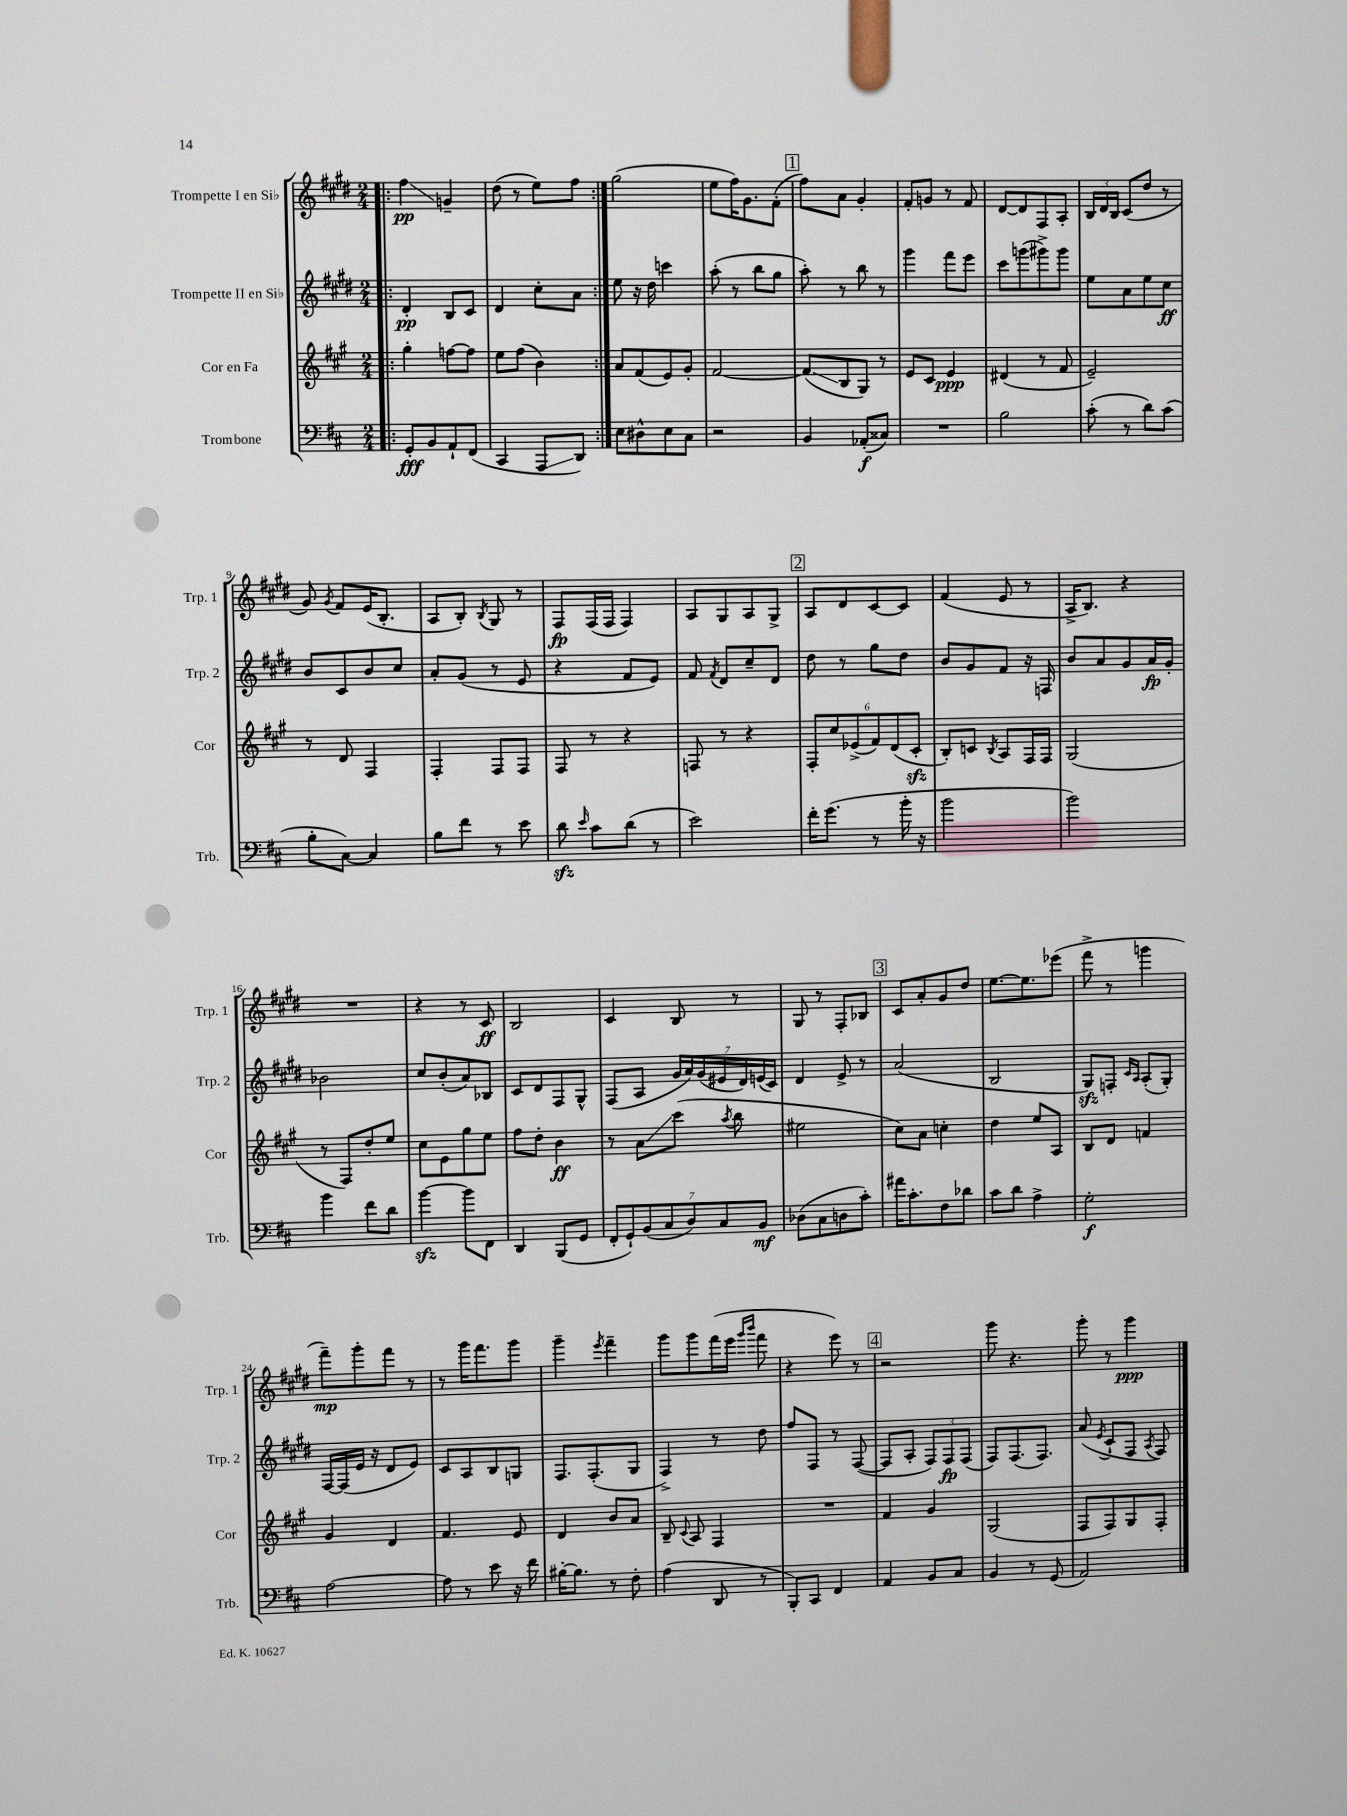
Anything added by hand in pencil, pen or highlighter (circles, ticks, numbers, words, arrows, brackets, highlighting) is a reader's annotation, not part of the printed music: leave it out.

**kern	**kern	**kern	**kern
*staff4	*staff3	*staff2	*staff1
*clefF4	*clefG2	*clefG2	*clefG2
*k[f#c#]	*k[f#c#g#]	*k[f#c#g#d#]	*k[f#c#g#d#]
*M2/4	*M2/4	*M2/4	*M2/4
=!|:	=!|:	=!|:	=!|:
8GG'	4gg#'	4d#'	4ff#
8BB	.	.	.
8AA`	[8ff	8B	4g~
(8FF#	8ff]	8c#	.
=	=	=	=
4CC#	8ee	4d#	(8dd#
.	(8ff#	.	8r
8AAA	4b)	8cc#'	8ee)
8DD)	.	8a	8ff#
=:|!	=:|!	=:|!	=:|!
8E	8a	8ee	(2gg#
8D#^^	(8f#	16r	.
.	.	16dd#	.
8E	8e)	4ccc	.
8C#	8g#'	.	.
=	=	=	=
2r	[2f#	(8aa'	8ee
.	.	8r	16ff#)
.	.	.	8.g#
.	.	8bb	.
.	.	8gg#	(8f#'
=	=	=	=
4BB	(8f#]	8aa')	8ff#)
.	8B	8r	8a
(8AA-'	8G#)	8bb	4g#'
8C##)	8r	8r	.
=	=	=	=
2r	8e	4ggg#	8f#'
.	8c#	.	8g
.	4e	8fff#	8r
.	.	8eee	8f#
=	=	=	=
2B	(4d#	8ccc#	[8d#
.	.	(8ggg	8d#]
.	8r	8ggg#^)	8F#
.	8f#	8ggg#	8A'
=	=	=	=
(8c#'	2e~)	8ee	24B
.	.	.	24d#
.	.	.	24B
8r	.	8a	(8c#
8d)	.	8ee	8dd#
(8c#	.	8cc#	8r
=	=	=	=
8B'	8r	8b	8g#)
.	.	.	8qg#
[8C#)	8d	8c#	8f#
4C#]	4F#	8b	(16e
.	.	.	8.B'
.	.	8cc#	.
=	=	=	=
8B	4F#'	8a'	8A
8f#	.	(8g#	8B')
.	.	.	8qB
8r	8F#	8r	8G#
8e	8F#	8e	8r
=	=	=	=
8d	8F#	4r	8F#
16qqe	.	.	.
8c#	8r	.	(16F#
.	.	.	16F#
(8d	4r	8f#	4F#)
8r	.	8e)	.
=	=	=	=
2e)	8F	8f#	8A
.	.	8qf#	.
.	8r	8d#	8G#
.	4r	8cc#~	8A
.	.	8d#	8G#^
=	=	=	=
16f#'	12F#'	8dd#	8A
(8.g	.	.	.
.	12cc#	.	.
.	.	8r	8d#
.	(12e-^	.	.
8r	12f#)	8gg#	[8c#
.	(12d	.	.
16b'	.	8dd#	8c#]
.	12c#'	.	.
16r	.	.	.
=	=	=	=
2b	8B')	8b	(4f#
.	8c	8g#	.
.	8qB	.	.
.	8A	8f#	8e
.	16F#	16r	8r
.	16F#	16F	.
=	=	=	=
2b)	(2G#	8b	16A^
.	.	.	8.B)
.	.	8a	.
.	.	8g#	4r
.	.	16a	.
.	.	16g#'	.
=	=	=	=
4b	8r	2b-	2r
.	8F#)	.	.
8f#	8dd'	.	.
8d	8ee	.	.
=	=	=	=
[4b	8cc#	8cc#	4r
.	8e	(8b'	.
8b]	8gg#	8a)	8r
8FF#	8ee	8B-	8c#
=	=	=	=
4DD	8ff#	8c#	2B
.	8dd'	8d#	.
(8BBB	4b	8F#	.
8GG	.	8G#^^	.
=	=	=	=
14FF#'	8r	(8F#	4c#
14GG`)	.	.	.
.	8a	8A	.
(14BB	.	.	.
14C#	.	.	.
.	(8ccc#	28g#	8B
14D)	.	28a)	.
.	.	(28g#	.
14C#	.	28e#	.
.	8qaa	.	.
.	8bb	.	8r
.	.	28d#)	.
14BB	.	(28e	.
.	.	28c#)	.
=	=	=	=
(8D-	2ee#	4d#	8G#
8C#	.	.	8r
8D	.	8e^	8F#'
8c#')	.	8r	8B-
=	=	=	=
16a#	8cc#)	(2a	8c#
8.c#'	.	.	.
.	8a	.	8a'
8F#	4cc'	.	8g#
8d-	.	.	8dd#
=	=	=	=
8c#	4dd	2B	[8.ee
8d	.	.	.
.	.	.	8.ee]
4A^	8ee	.	.
.	8A	.	(8eee-
=	=	=	=
2G'	8B	8G#)	8fff#^
.	8d	8F'	8r
.	.	16qqc#	.
.	.	16qqA	.
.	4f	(8A'	4ggg
.	.	8G#')	.
=	=	=	=
[2A	4g#	[16F#	8fff#~)
.	.	(16F#]	.
.	.	16e	8ggg#'
.	.	16r	.
.	4d	8d#	8fff#
.	.	8e)	8r
=	=	=	=
8A]	4.f#	8c#	8r
8r	.	8A	16ggg#
.	.	.	8.fff#
8e	.	8B	.
16r	8e	8G	8ggg#
16f#	.	.	.
=	=	=	=
[16B#'	4d	8.F#	4ggg#~
8.B#]	.	.	.
.	.	(8.F#'	.
.	.	.	8qeee
8r	8b	.	4fff#~
8F#'	8a	8G#	.
=	=	=	=
(4A	8B~	4F#^)	8ggg#
.	8qqc#	.	.
.	8A	.	8ggg#
8DD	4F#	8r	(16fff#
.	.	.	16eee
.	.	.	16qqggg#
.	.	.	16qqbbb
8r	.	8dd#	8fff#
=	=	=	=
8BBB')	2r	8ff#	4r
8CC#	.	8F#	.
4FF#	.	8r	8eee)
.	.	([8F#	8r
=	=	=	=
4AA	4f#	8F#]	2r
.	.	8A'	.
8BB	4g#	12F#)	.
.	.	12F#	.
8C#	.	.	.
.	.	(12F#	.
=	=	=	=
4BB	(2G#	8F#)	8ggg#
.	.	(8.F#	4.r
8r	.	.	.
.	.	8.F#)	.
(8GG	.	.	.
=	=	=	=
2AA)	8F#	(8a	8ggg#'
.	.	8qe	.
.	8F#)	8c#`	8r
.	8G#	8F#	4ggg#
.	.	8qA	.
.	8F#'	8F#)	.
==	==	==	==
*-	*-	*-	*-
